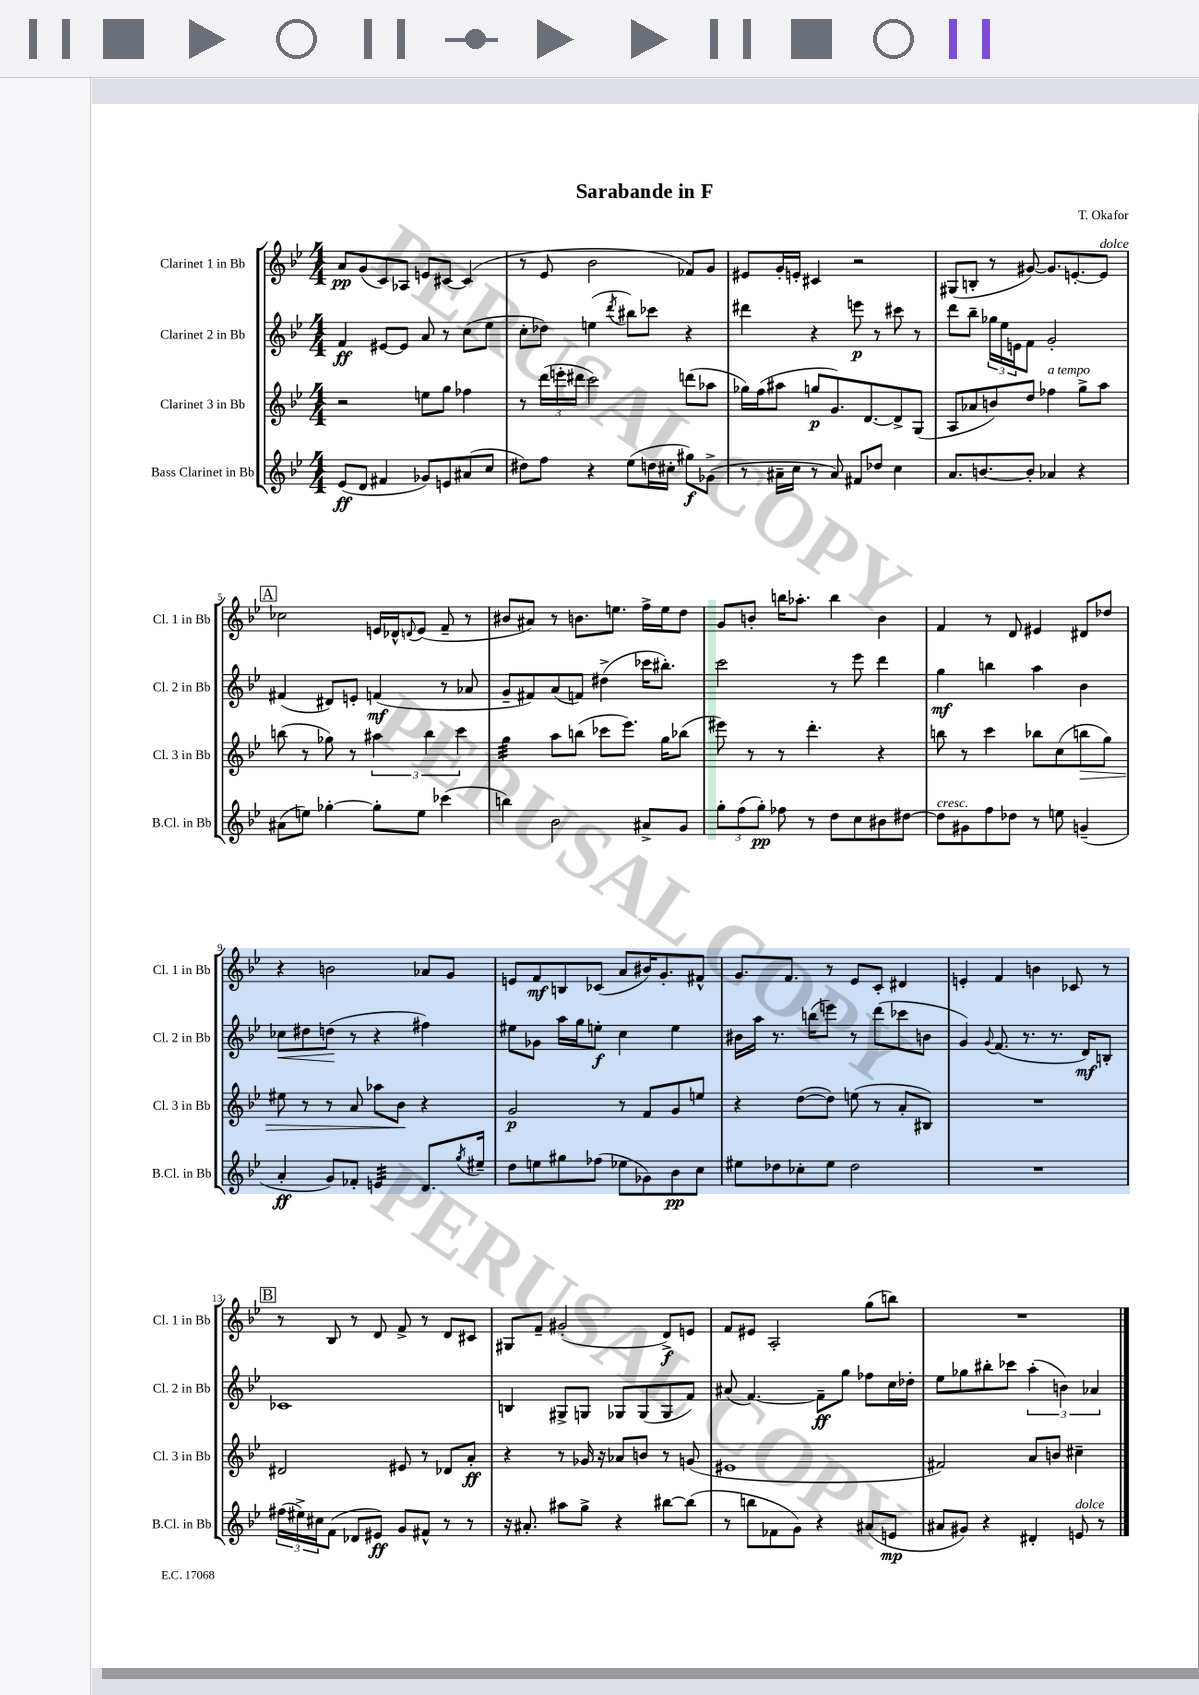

**kern	**kern	**kern	**kern
*staff4	*staff3	*staff2	*staff1
*clefG2	*clefG2	*clefG2	*clefG2
*k[b-e-]	*k[b-e-]	*k[b-e-]	*k[b-e-]
*M4/4	*M4/4	*M4/4	*M4/4
(8e-	2r	4f	8a
8d	.	.	(8g
4f#	.	[8e#	8c)
.	.	8e#]	8A-
8g-)	8ee	8a	8e
8e	8gg	8r	[8c#
(8a#	4ff-	(8cc	(4c#]
8cc	.	8ee-	.
=	=	=	=
8dd#)	8r	8cc'	8r
8ff	(24ddd	8dd-)	8e-
.	24eee'	.	.
.	24ddd#	.	.
4r	2ccc)	(4ee	2b-
.	.	8qddd	.
(8ee-	.	8bb#)	.
16dd	.	8ccc-	.
16cc#'	.	.	.
8gg#)	(8ddd	4r	8f-)
(8g-^	8aa-	.	8g
=	=	=	=
8r	16gg-)	4ddd#	8e#
.	(16ff	.	.
16a#~	8aa#	.	16g'
16cc	.	.	16e'
8r	8gg	4r	4c#
8a#)	8.g)	.	.
8f#	.	8eee	2r
.	[8.d	.	.
8dd-	.	8r	.
4cc	8d^]	8ccc#	.
.	(8G	8r	.
=	=	=	=
8.a	8A	8ddd	(8G#
.	8a-	8bb-~	8B'
[8.b	.	.	.
.	8b)	24gg-	8r
.	.	24ee-	.
.	.	24e	.
8b']	8dd	8f	[8g#)
4a-	4ff-	2g'	8.g#]
.	.	.	[8.e'
4r	8gg^	.	.
.	8aa	.	8e]
=	=	=	=
(8a#	(8bb	(4f#	2cc-
8ee)	8r	.	.
[4gg-'	8gg-)	8d#)	.
.	8r	8e'	.
8gg-']	6aa#	(4f	16e
.	.	.	16d-^^
.	.	.	8qqd
8ee	.	.	(8e
.	6bb	.	.
(4ccc-	.	8r	8f~
.	6ccc	.	.
.	.	8a-	8r
=	=	=	=
4bb)	4gg	8g~	8b#
.	.	8f#)	8a#)
2b-	8aa	(8a	8r
.	(8bb	8f)	8.b
.	8ccc-	(4dd#^	.
.	.	.	8.ee
.	8.eee-)	.	.
8a#^	.	16ccc-	16ff^
.	16gg	8.bb#')	16ee
8g	(8bb-	.	8dd
=	=	=	=
12gg'	8eee#)	2ccc	8g
(12ff	.	.	.
.	8r	.	8b'
12gg')	.	.	.
8ff-	8r	.	16bb
.	.	.	8.aa-'
8r	4.ddd'	.	.
8dd	.	8r	4bb
8cc	.	8eee-	.
8b#	4r	4ddd	4b
[8dd#	.	.	.
=	=	=	=
8dd#]	8bb	4gg	4f
8g#	8r	.	.
8ff	4ccc	4bb	8r
8dd-	.	.	8d
8r	8bb-	4aa	4e#
8ee	(8cc	.	.
(4g~	8bb	4b-	8d#
.	8gg)	.	8dd-
=	=	=	=
4a'	8ee#	8cc-	4r
.	8r	8dd#	.
8g)	8r	(8dd	2b
8f-'	8a	8r	.
4e	8aa-	4r	.
.	8b-	.	.
8.d	4r	4ff#)	8a-
.	.	.	8g
8qgg	.	.	.
16ee#~	.	.	.
=	=	=	=
8dd	2g	8ee#	8e
8ee	.	8g-	8f
8gg#	.	16aa	8B
.	.	16gg	.
(8ff-	.	8ee'	(8c-
8ee-	8r	4cc	8a
8g-)	8f	.	16b#)
.	.	.	8.g'
8b-	8g	4ee	.
8cc	8ee	.	8f#^^
=	=	=	=
8ee#	4r	16b#	8.g
.	.	16aa	.
8dd-	.	8.r	.
.	.	.	8.f
8cc-'	([8dd	.	.
.	.	(16bb	.
8ee#	8dd])	8eee)	8r
2dd-	(8ee	8r	8e-
.	8r	(8ddd	8c'
.	8a'	8ccc-	4d#
.	8B#)	8b	.
=	=	=	=
1r	1r	4g)	4e'
.	.	8qqg	.
.	.	(8.f	4f
.	.	8.r	.
.	.	.	4b
.	.	8.r	.
.	.	.	8c-
.	.	16d)	.
.	.	8B'	8r
=	=	=	=
(24ff#	2d#	1c-	8r
24ee#^)	.	.	.
24cc#	.	.	.
(8f	.	.	8B-
8d-	.	.	8r
8e#)	.	.	8d
8g	8e#	.	8f^
8f#^^	8r	.	8r
8r	8d-	.	8d
8r	8a'	.	8c#
=	=	=	=
16r	4r	4B	8G#
8.a#'	.	.	.
.	.	.	8f~
8aa#	8r	8G#^	(2g#'
8gg^	16g-	8G	.
.	16r	.	.
4r	8a-	8G-	.
.	8b	(8G-	.
[8bb#	8r	8G-	8d^)
(8bb#]	(8g	8f)	8e
=	=	=	=
8r	1e#	(8a#	8f
8bb	.	[4.f)	8e#
8f-	.	.	2A'
8g)	.	.	.
4r	.	8f~]	.
.	.	8gg	.
(8a#	.	8ff-	(8gg
8e	.	16cc	8bb)
.	.	16dd-'	.
=	=	=	=
8a#	2f#)	8ee-	1r
8g#)	.	8gg-	.
4r	.	8bb#'	.
.	.	8ccc-	.
4d#'	8a	(6aa'	.
.	8b	.	.
.	.	6b)	.
8e	4cc#~	.	.
.	.	6a-	.
8r	.	.	.
==	==	==	==
*-	*-	*-	*-
